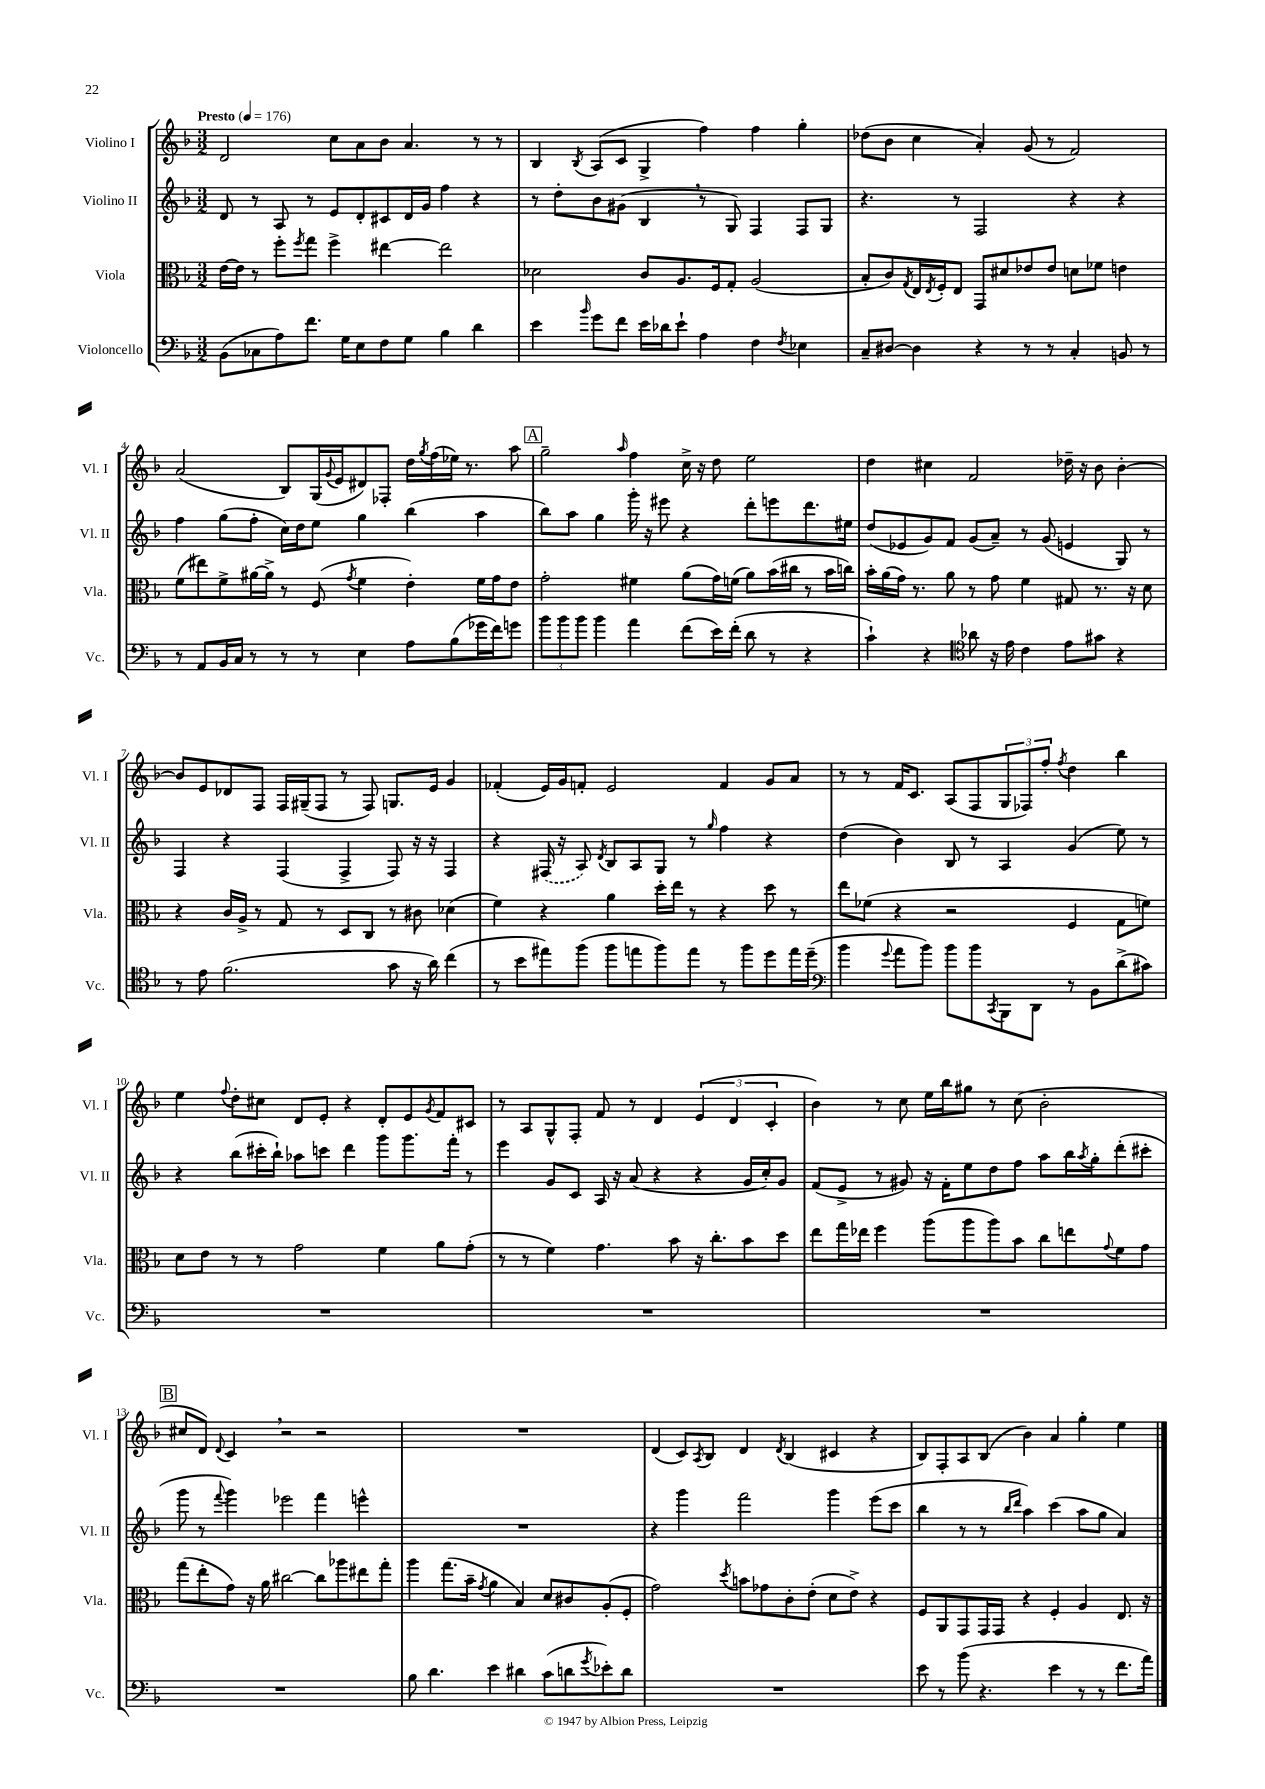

**kern	**kern	**kern	**kern
*part4	*part3	*part2	*part1
*staff4	*staff3	*staff2	*staff1
*I"Violoncello	*I"Viola	*I"Violino II	*I"Violino I
*I'Vc.	*I'Vla.	*I'Vl. II	*I'Vl. I
*clefF4	*clefC3	*clefG2	*clefG2
*k[b-]	*k[b-]	*k[b-]	*k[b-]
*M3/2	*M3/2	*M3/2	*M3/2
*MM176	*MM176	*MM176	*MM176
=1	=1	=1	=1
!	!	!	!LO:TX:a:B:t=Presto
(8BB-\L	[16e\LL	8d/	2d/
.	16e\JJ]	.	.
8C-X\	8r	8r	.
8A\)	8ff'\L	8A/	.
.	8qff/	.	.
8.f\J	8gg\J	8r	.
.	4ff^\	8e/L	8cc\L
16G\KL	.	.	.
8E\	.	8d'/	8a\
8F\	[4ee#X\	8c#X/	8b-\J
8G\J	.	16d/L	4.a/
.	.	16g/JJ	.
4B-\	2ee#\]	4ff\	.
4d\	.	4r	8r
.	.	.	8r
=2	=2	=2	=2
4e\	2d-X\	8r	4B-/
.	.	8dd'\L	.
16qqb-/	.	.	8qB-/
8g\L	.	8b-\	(8A/L
8f\J	.	(8g#X\J	8c/J
16e\LL	8c/L	4B-,/	4G^/
16d-X\J	.	.	.
8e`\J	8.A/	.	.
4A\	.	8r	4ff\)
.	16F/k	.	.
.	8G'/J	8G/)	.
4F\	(2A/	4F/	4ff\
8qF/	.	.	.
4E-X\	.	8F/L	4gg'\
.	.	8G/J	.
=3	=3	=3	=3
8C~/L	8B-'/L	4.r	(8dd-X\L
[8D#X/J	8c/)	.	8b-\J
.	8qG/	.	.
4D#\]	16E/L	.	4cc\
.	8qE/	.	.
.	16F'/J	.	.
.	8E/J	8r	.
4r	8GG/L	2F/	4a'/)
.	8d#X/	.	.
8r	8e-X/	.	(8g/
8r	8e-/J	.	8r
4C'/	8dn\L	4r	2f/)
.	8f-X\J	.	.
8BBn/	4en\	4r	.
8r	.	.	.
!!LO:LB:g=z
=4	=4	=4	=4
8r	(8f\L	4ff\	(2a/
8AA/L	8ee#X\)	.	.
16BB-/L	8f^\	(8gg\L	.
16C/JJ	.	.	.
8r	[16a#X\L	8ff'\J	.
.	16a#^\JJ]	.	.
8r	8r	16cc\LL)	8B-/L)
.	.	16dd\J	.
8r	(8F/	8ee\J	(16G/L
.	.	.	8qqg/
.	.	.	16e/J
.	8qg/	.	.
4E\	4f\	4gg\	8d#X/)
.	.	.	8F-X'/J
8A\L	4e'\)	(4bb-\	16dd\LL
.	.	.	8qgg/
.	.	.	(16ff\
(8B-\	.	.	16ee-X\JJ)
.	.	.	8.r
16g-X\L	16f\LL	4aa\	.
16f\J)	16g\J	.	.
8gn\J	8e\J	.	8aa\
!!LO:REH:place=s1:t=A
=5	=5	=5	=5
12b-\L	2g'\	8bb-\L)	2gg~\
12b-\	.	.	.
.	.	8aa\J	.
12b-\J	.	.	.
4b-\	.	4gg\	.
.	.	.	16qqaa/
4a\	4f#X\	16ggg'\	4ff\
.	.	16r	.
.	.	8eee#X\	.
(8f\L	(8a\L	4r	16cc^\
.	.	.	16r
16e\L)	16g\L)	.	8dd\
(16f'\JJ	(16fn\JJ	.	.
8d\	8a\L)	8ddd'\L	2ee\
8r	(16b-\L	8eeen\	.
.	16cc#X\JJ	.	.
4r	8r	8.ddd\	.
.	16b-\LL	.	.
.	16ccn\JJ)	16ee#X\Jk	.
=6	=6	=6	=6
4c`\)	16b-'\LL	(8dd/L	4dd\
.	(16a\	.	.
.	16g\JJ)	8e-X/	.
.	8.r	.	.
4r	.	8g/)	4cc#X\
.	8a\	8f/J	.
*clefC4	*	*	*
8a-X\	8r	(8g/L	2f/
16r	8g\	8a~/J)	.
16e\	.	.	.
4c\	4f\	8r	.
.	.	(8g/	.
8e\L	8G#X/	4en/	16dd-X~\
.	.	.	16r
8g#X\J	8.r	.	8b-\
4r	.	8G/)	[4b-'\
.	16r	.	.
.	8d\	8r	.
!!LO:LB:g=z
=7	=7	=7	=7
8r	4r	4F/	8b-/L]
8e\	.	.	8e/
(2.f\	16c/LL	4r	8d-X/
.	16A^/JJ	.	.
.	8r	.	8F/J
.	8G/	(4F/	16F/LL
.	.	.	(16G#X~/J
.	8r	.	8F/J
.	8D/L	4F^/	8r
.	8C/J	.	8F/)
8g\	8r	8F/)	8.Gn/L
16r	8c#X\	16r	.
16a\)	.	16r	16e/Jk
(4cc\	(4d-X\	4F/	4g/
=8	=8	=8	=8
8r	4f\)	4r	(4f-X'/
8b-\L	.	.	.
8ee#X\)	4r	(16F#X/	16e/LL)
.	.	16r	16g/J
(8ff\J	.	8A/)	8fn'/J
.	.	8qd/	.
8ff\L	4a\	8B-/L	2e/
8een\	.	8A/	.
8ff\)	16dd'\LL	8G/J	.
.	16ee\JJ	.	.
8ee\J	8r	8r	.
.	.	16qqgg/	.
8r	4r	4ff\	4f/
8ff\L	.	.	.
8dd\	8dd\	4r	8g/L
16ee\L	8r	.	8a/J
(16dd~\JJ	.	.	.
=9	=9	=9	=9
*clefF4	*	*	*
4b-\	8ee\L	(4dd\	8r
.	(8f-X\J	.	8r
8qqg/	.	.	.
8a\L	4r	4b-\)	16f/KL
.	.	.	8.c/J
8b-\J)	.	.	.
8b-\L	2r	8B-/	(8A/L
8b-\	.	8r	8F/
8qCC/	.	.	.
8BBB-\	.	4A/	12G/
.	.	.	12F-X/)
8DD\J	.	.	.
.	.	.	12ff'/J
.	.	.	8qff/
8r	4F/	(4g/	4dd\
8BB-\L	.	.	.
(8d^\	8G\L	8ee\)	4bb-\
8c#X\J)	8fn\J)	8r	.
!!LO:LB:g=z
=10	=10	=10	=10
1.r	8d\L	4r	4ee\
.	8e\J	.	.
.	.	.	8qqff/
.	8r	(8bb-\L	8dd'\L
.	8r	16ccc#X'\L	8cc#X\J
.	.	16bb-`\JJ)	.
.	2g\	8aa-X\L	8d/L
.	.	8cccn\J	8e'/J
.	.	4ddd\	4r
.	4f\	8ggg\L	8d'/L
.	.	8.ggg\	8e/
.	.	.	8qg/
.	8a\L	.	8f/
.	.	16fff'\Jk	.
.	(8g'\J	8r	8c#X/J
=11	=11	=11	=11
1.r	8r	4eee\	8r
.	8r	.	8A/L
.	4f\)	8g/L	8G^^/
.	.	8c/J	8F'/J
.	4.g\	16A/	8f/
.	.	16r	.
.	.	(8a/	8r
.	.	4r	4d/
.	8b-\	.	.
.	16r	4r	(6e/
.	8.cc'\L	.	.
.	.	.	6d/
.	8b-\	16g/LL	.
.	.	16cc'/J)	.
.	.	.	6c'/
.	8dd\J	8g/J	.
=12	=12	=12	=12
1.r	8ee\L	(8f/L	4b-\)
.	16gg\L	8e^/J	.
.	16ee-X\JJ	.	.
.	4ff\	8r	8r
.	.	8g#X/)	8cc\
.	(8aa\L	16r	16ee\LL
.	.	16f'\KL	16bb-\J
.	8aa\	8ee\	8gg#X\J
.	8aa\)	8dd\	8r
.	8b-\J	8ff\J	(8cc\
.	8cc\L	8aa\L	2b-'\
.	8een\	16bb-\L	.
.	.	8qaa/	.
.	.	16gg'\J	.
.	8qqg/	.	.
.	8f\	(8ddd'\	.
.	8g\J	8ccc#X'\J	.
!!LO:LB:g=z
!!LO:REH:place=s1:t=B
=13	=13	=13	=13
1.r	(8gg\L	8ggg\	8cc#X/L
.	8ee'\	8r	8d/J)
.	.	8qqfff/	8qqd/
.	8g\J)	4ggg\)	4c,/
.	16r	.	.
.	16a\	.	.
.	[2cc#X\	2eee-X\	2r
.	8cc#\L]	4fff\	2r
.	8aa-X\	.	.
.	8ee#X\	4eeen^^\	.
.	8gg'\J	.	.
=14	=14	=14	=14
8B-\	4aa\	1.r	1.r
4.d\	.	.	.
.	(8.gg\L	.	.
.	16b-~\Jk	.	.
.	8qg/	.	.
4e\	4a\	.	.
4d#X\	4B-/)	.	.
(8c\L	8d/L	.	.
8dn\	8c#X/	.	.
8qg/	.	.	.
8e-X'\)	(8A'/	.	.
8d\J	8F'/J	.	.
=15	=15	=15	=15
1.r	2g\)	4r	(4d/
.	.	4ggg\	8c/L)
.	.	.	8qA/
.	.	.	8B-/J
.	8qdd/	.	.
.	8bn\L	2fff\	4d/
.	8g-X\	.	.
.	.	.	8qd/
.	8c'\	.	(4B-/
.	(8e'\J	.	.
.	8d\L	4ggg\	4c#X/
.	8e^\J)	.	.
.	4r	(8eee\L	4r
.	.	8ccc\J	.
=16	=16	=16	=16
8e\	8F/L	4bb-\	8B-/L)
8r	8AA/	.	8F'/
(8b-\	8GG/	8r	8A/
4.r	16GG/L	8r	(8B-/J
.	16GG/JJ	.	.
.	.	16qqbb-/LL	.
.	.	16qqddd/JJ	.
.	4r	4aa\)	4b-\)
4e\	4F'/	(4ccc\	4a/
8r	4A/	8aa\L	4gg'\
8r	.	8gg\J	.
8.f\L	8.E/	4a/)	4ee\
16a\Jk)	16r	.	.
==	==	==	==
*-	*-	*-	*-
